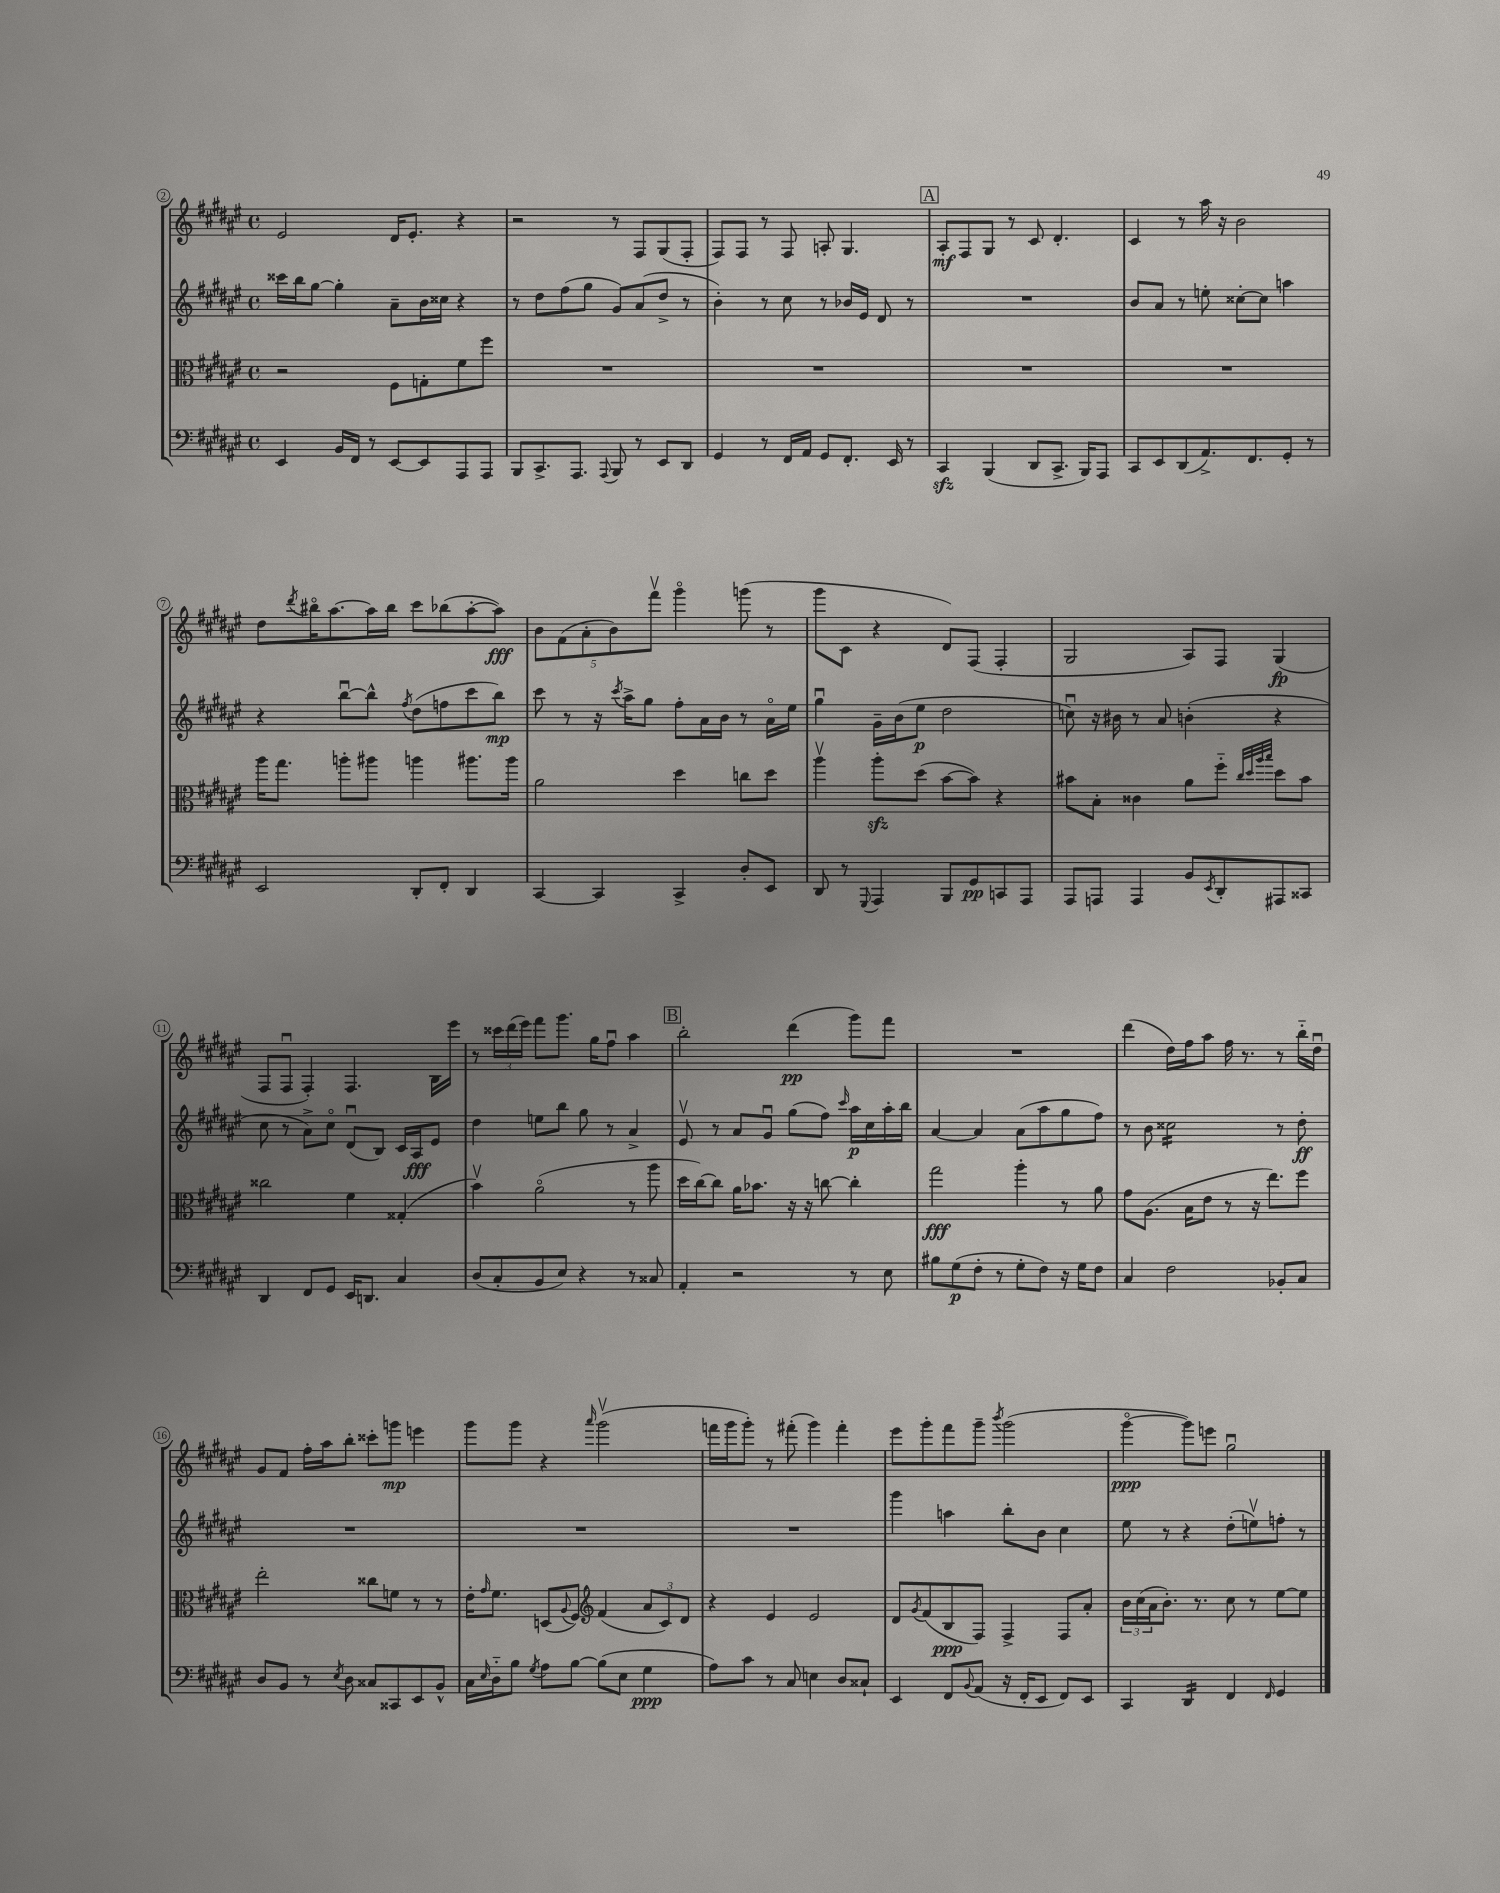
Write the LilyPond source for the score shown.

<<
\new StaffGroup <<
\new Staff = "s0" {
    \clef treble \key fis \major \defaultTimeSignature \time 4/4
    eis'2 dis'16 eis'8.-. r4 |
    r2 r8 fis8 gis8( fis8-. |
    fis8) fis8 r8 fis8 a8-. gis4. |
    \mark \markup { \box "A" } ais8-.\mf fis8 gis8 r8 cis'8 dis'4.-. |
    cis'4 r8 ais''16 r16 b'2 |
    dis''8 \acciaccatura { dis'''8 } bis''16\flageolet ais''8.~ ais''16 bis''16 cis'''8 bes''8( ais''8~-. ais''8\fff) |
    \tuplet 5/4 { b'8 fis'8( ais'8-. b'8) fis'''8\upbow } gis'''4\flageolet g'''8( r8 |
    gis'''8 cis'8 r4 dis'8) fis8( fis4-. |
    gis2 ais8) fis8 gis4\fp( |
    fis8 fis8\downbow fis4-.) fis4. b16 eis'''16 |
    r8 \tuplet 3/2 { cisis'''16 dis'''16( eis'''16) } fis'''8 gis'''8. gis''16 fis''8\downbow ais''4 |
    \mark \markup { \box "B" } b''2-. dis'''4\pp( gis'''8) fis'''8 |
    R1 |
    dis'''4( dis''16) fis''16 ais''8 fis''16 r8. r8 b''16-_ dis''16\downbow |
    gis'8 fis'8 fis''16-. ais''16 b''8-. cisis'''8-. g'''8\mp e'''4 |
    gis'''8 gis'''8 r4 \grace { ais'''16 } gis'''2\upbow( |
    f'''16 gis'''16 gis'''8-.) r8 fis'''8-.( gis'''4) fis'''4-. |
    eis'''8 gis'''8-. fis'''8 gis'''8-- \acciaccatura { b'''8 } gis'''2( |
    gis'''4~\flageolet\ppp gis'''8) e'''8 gis''2\downbow \bar "|." |
}
\new Staff = "s1" {
    \clef treble \key fis \major \defaultTimeSignature \time 4/4
    cisis'''16 b''16 gis''8~ gis''4-. ais'8-- b'16 cisis''16 r4 |
    r8 dis''8 fis''8( gis''8 gis'8) ais'8( dis''8-> r8 |
    b'4-.) r8 cis''8 r8 bes'16 eis'16 dis'8 r8 |
    \mark \markup { \box "A" } R1 |
    b'8 ais'8 r8 e''8-. cisis''8~-. cisis''8 a''4 |
    r4 b''8~\downbow b''8-^ \acciaccatura { fis''8 } dis''8( f''8 cis'''8 b''8\mp) |
    cis'''8 r8 r16 \acciaccatura { cis'''8 } ais''16-> gis''8 fis''8-. ais'16 b'16 r8 ais'16\flageolet eis''16 |
    gis''4\downbow gis'16-- b'16( eis''8\p dis''2 |
    c''8\downbow) r16 bis'16 r8 ais'8 b'4-.( r4 |
    cis''8 r8 ais'8->) cis''8\flageolet dis'8\downbow( b8) cis'16 ais16\fff eis'8 |
    dis''4 e''8 b''8 gis''8 r8 ais'4-> |
    \mark \markup { \box "B" } eis'8\upbow r8 ais'8 gis'8\downbow gis''8( fis''8) \grace { cis'''16 } ais''16\p cis''16 ais''16-. b''16 |
    ais'4~ ais'4 ais'8( ais''8 gis''8 fis''8) |
    r8 b'8 cisis''2:16 r8 dis''8-.\ff |
    R1 |
    R1 |
    R1 |
    gis'''4 a''4 b''8-. b'8 cis''4 |
    eis''8 r8 r4 dis''8-.( e''8\upbow) f''8-. r8 \bar "|." |
}
\new Staff = "s2" {
    \clef alto \key fis \major \defaultTimeSignature \time 4/4
    r2 fis8 g8-. fis'8 fis''8 |
    R1 |
    R1 |
    \mark \markup { \box "A" } R1 |
    R1 |
    ais''16 gis''8. a''8-. ais''8 a''4 ais''8. ais''16 |
    ais'2 dis''4 c''8 dis''8 |
    ais''4\upbow ais''8-.\sfz dis''8( b'8~ b'8) r4 |
    bis'8 b8-. cisis'4 ais'8 fis''8-_ \grace { cis''32 dis''32 ais''32 b''32 } dis''8 bis'8 |
    cisis''2 fis'4 gisis4-.( |
    b'4\upbow) ais'2\flageolet( r8 ais''8 |
    \mark \markup { \box "B" } dis''16 cis''16~) cis''8 ais'16 bes'8. r16 r16 c''8~ c''4-. |
    gis''2\fff ais''4-. r8 ais'8 |
    gis'8 ais8.( b16 eis'8 r8 r16 eis''8.) fis''8 |
    eis''2-. cisis''8 f'8 r8 r8 |
    eis'16-. \grace { gis'16 } fis'8. d8( \appoggiatura { ais8 } fis8) \clef treble fis'4( \tuplet 3/2 { ais'8 cis'8) dis'8 } |
    r4 eis'4 eis'2 |
    dis'8 \acciaccatura { gis'8 } fis'8( b8\ppp fis8) fis4-> fis8 ais'8-. |
    \tuplet 3/2 { b'16 cis''16( ais'16 } b'8.-.) r8. cis''8 r8 eis''8~ eis''8 \bar "|." |
}
\new Staff = "s3" {
    \clef bass \key fis \major \defaultTimeSignature \time 4/4
    eis,4 b,16 fis,16 r8 eis,8~ eis,8 ais,,8 ais,,8 |
    b,,8 cis,8.-> ais,,8. \appoggiatura { ais,,8 } b,,8 r8 eis,8 dis,8 |
    gis,4 r8 fis,16 ais,16 gis,8 fis,8.-. eis,16 r8 |
    \mark \markup { \box "A" } cis,4\sfz b,,4( dis,8 cis,8.-> b,,16) ais,,8 |
    cis,8 eis,8 dis,8( ais,8.->) fis,8. gis,8-. r8 |
    eis,2 dis,8-. fis,8-. dis,4 |
    cis,4~ cis,4 cis,4-> dis8-. eis,8 |
    dis,8 r8 \appoggiatura { gis,,8 } ais,,4 b,,8 gis,8\pp c,8 ais,,8 |
    ais,,8 a,,8 a,,4 b,8 \acciaccatura { eis,8 } dis,8-. ais,,8 cisis,8 |
    dis,4 fis,8 gis,8 eis,16 d,8. cis4 |
    dis8( cis8-. b,8 eis8) r4 r8 cisis8 |
    \mark \markup { \box "B" } ais,4-. r2 r8 eis8 |
    bis8 gis8\p( fis8-. r8 gis8-. fis8) r16 gis16 fis8 |
    cis4 fis2 bes,8-. cis8 |
    dis8 b,8 r8 \acciaccatura { eis8 } dis8 cisis8 cisis,8 eis,8 b,8-^ |
    cis16 \grace { eis16 } dis16-_ b8 \acciaccatura { gis8 } ais8 b8~ b8( eis8 gis4\ppp |
    ais8) cis'8 r8 cis8 e4 dis8 cisis8-! |
    eis,4 fis,8 \appoggiatura { b,8 } ais,8( r16 fis,16-. eis,8 fis,8) eis,8 |
    cis,4 dis,4:16 fis,4 \grace { fis,16 } gis,4 \bar "|." |
}
>>
>>
\layout { \context { \Score currentBarNumber = #2 \override BarNumber.stencil = #(make-stencil-circler 0.1 0.3 ly:text-interface::print) } }
